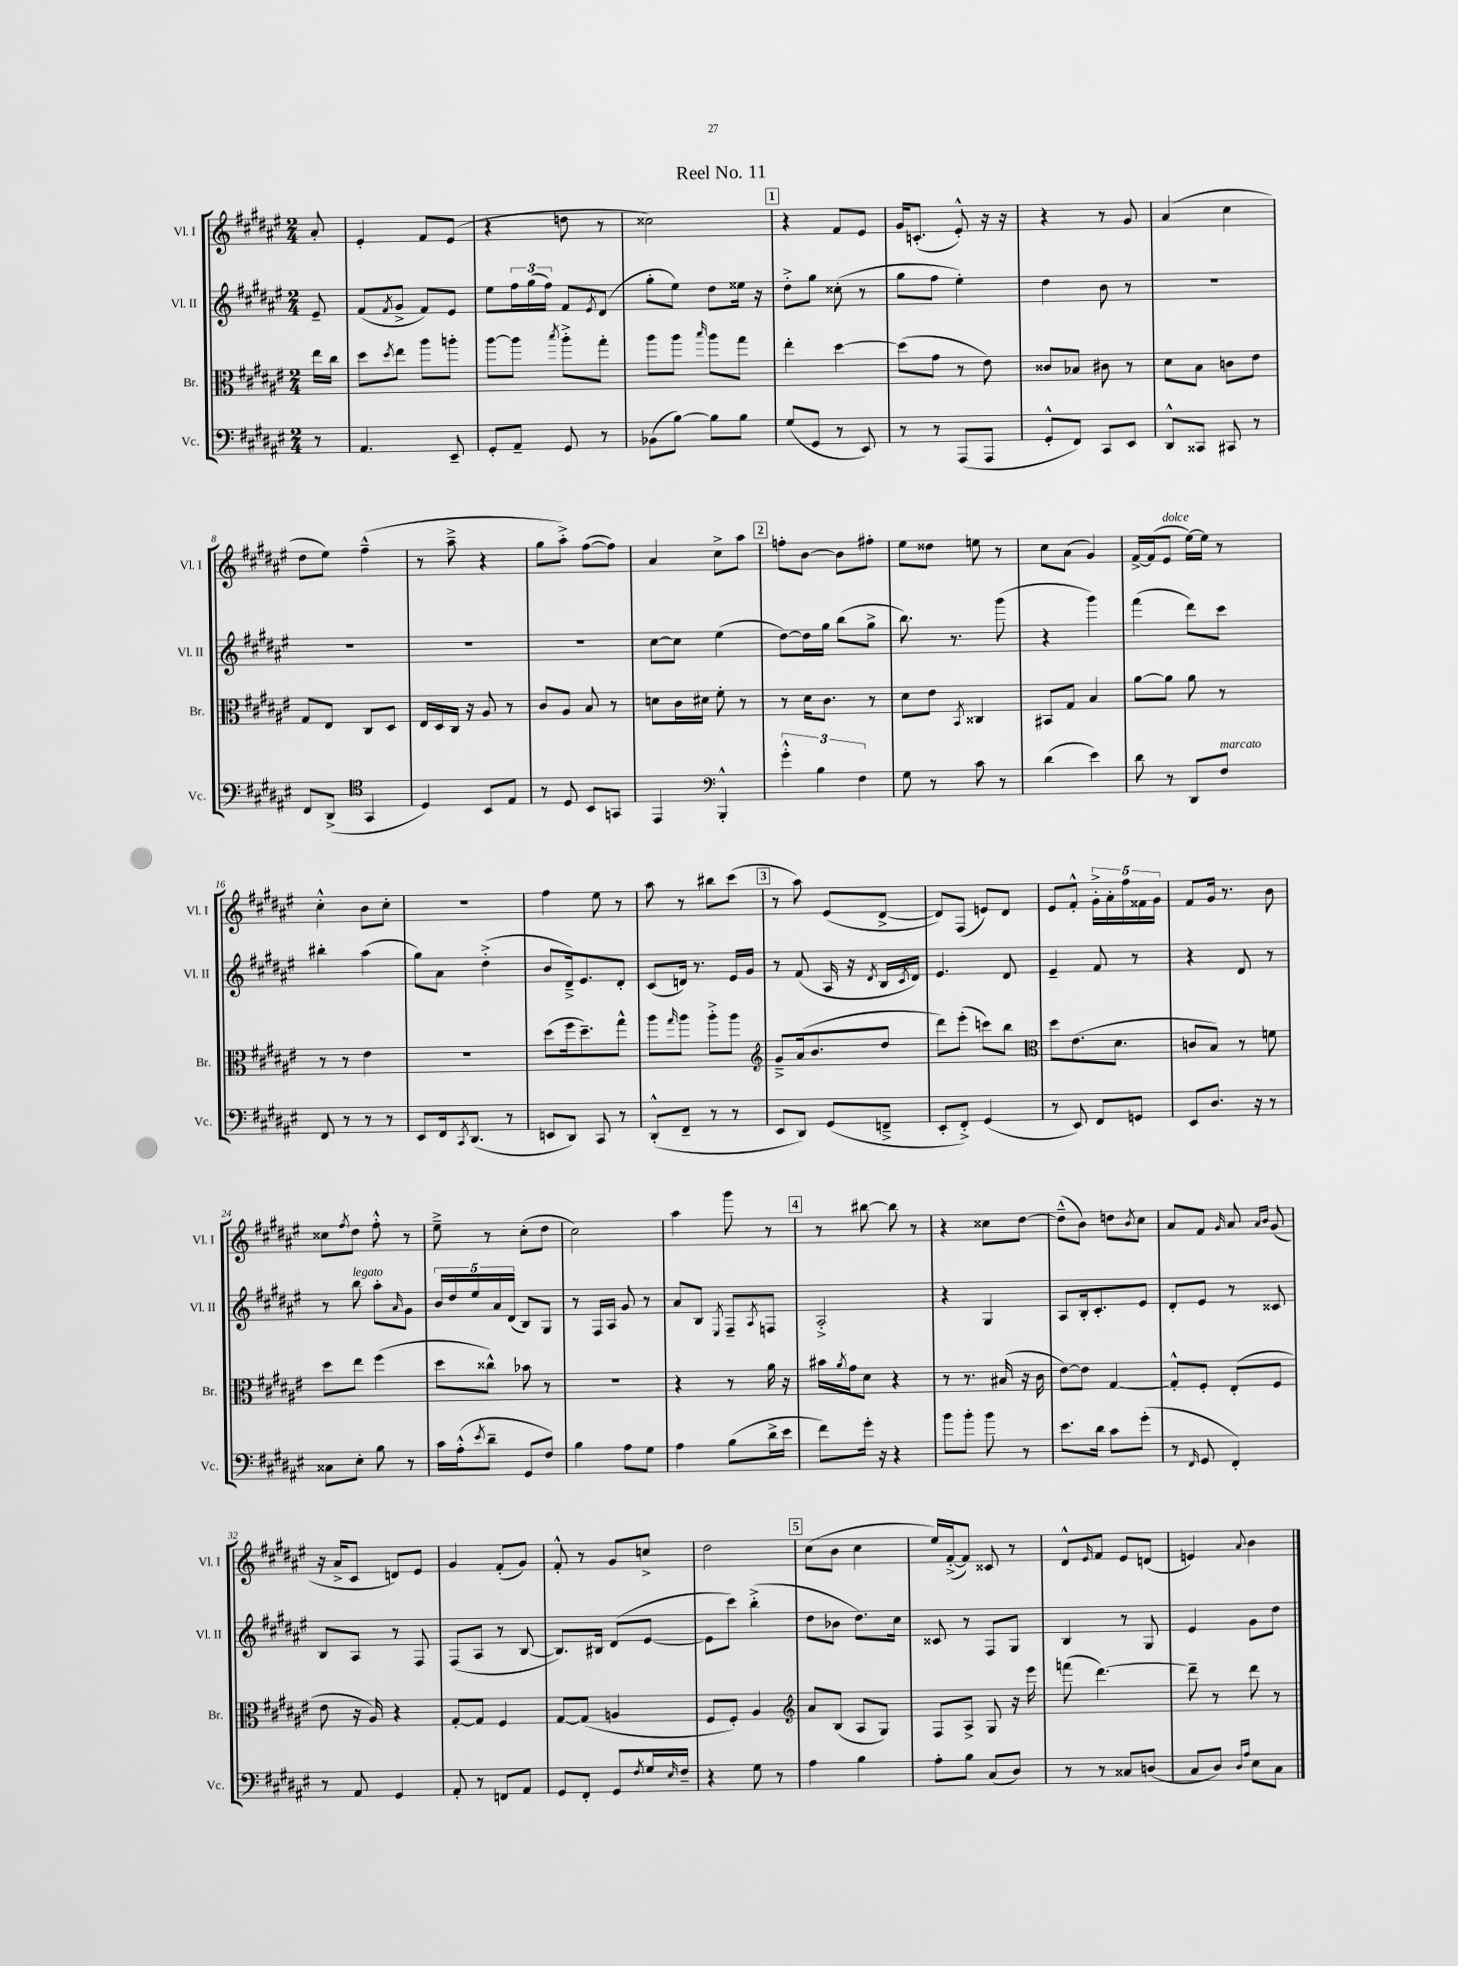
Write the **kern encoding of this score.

**kern	**kern	**kern	**kern
*part4	*part3	*part2	*part1
*staff4	*staff3	*staff2	*staff1
*I"Vc.	*I"Br.	*I"Vl. II	*I"Vl. I
*I'Vc.	*I'Br.	*I'Vl. II	*I'Vl. I
*clefF4	*clefC3	*clefG2	*clefG2
*k[f#c#g#d#a#e#]	*k[f#c#g#d#a#e#]	*k[f#c#g#d#a#e#]	*k[f#c#g#d#a#e#]
*M2/4	*M2/4	*M2/4	*M2/4
=	=	=	=
8r	16ee#\LL	8e#~/	8a#'/
.	16cc#\JJ	.	.
=1	=1	=1	=1
4.AA#/	8dd#\L	(8f#/L	4e#'/
.	8qdd#/	8qf#/	.
.	8ee#\J	8g#^/J	.
.	8aa#\L	8f#/L)	8f#/L
8EE#~/	8aan'\J	8e#/J	(8e#/J
=2	=2	=2	=2
8GG#'/L	[8aa#\L	8ee#\L	4r
8AA#~/J	8aa#\J]	24ff#\L	.
.	.	(24gg#\	.
.	.	24ff#\JJ)	.
.	8qbb/	.	.
8GG#/	8aa#'^\L	8f#/L	8ddn\
.	.	8qe#/	.
8r	8gg#'\J	(8d#/J	8r
=3	=3	=3	=3
(8BB-X\L	8aa#\L	8gg#'\L	2cc##X\)
[8B\J)	8aa#\J	8ee#\J)	.
.	16qqbb/	.	.
8B\L]	8aa#\L	8dd#\L	.
8B\J	8gg#\J	16ee##X\Jk	.
.	.	16r	.
!!LO:REH:place=s1:t=1
=4	=4	=4	=4
(8G#/L	4ee#'\	8dd#'^\L	4r
8GG#/J	.	8gg#\J	.
8r	[4dd#\	(8cc##X'\	8f#/L
8EE#/)	.	8r	8e#/J
=5	=5	=5	=5
8r	(8dd#\L]	8gg#\L	16g#/KL
.	.	.	(8.cn'/J
8r	8g#\J	8ff#\J	.
(8AAA#/L	8r	4ee#'\)	8e#'^^/)
8AAA#/J	8e#\)	.	16r
.	.	.	16r
=6	=6	=6	=6
8GG#'^^/L	8c##X/L	4dd#\	4r
8FF#/J)	8B-X/J	.	.
8CC#/L	8c#X\	8b\	8r
8EE#/J	8r	8r	8g#/
=7	=7	=7	=7
8DD#^^/L	8d#\L	2r	(4a#/
8CC##X/J	8B\J	.	.
8CC#X/	8cn\L	.	4cc#\
8r	8e#\J	.	.
!!LO:LB:g=z
=8	=8	=8	=8
8FF#/L	8G#/L	2r	8dd#\L
(8DD#^/J	8E#/J	.	8ee#\J)
*clefC4	*	*	*
4GG#/	8C#/L	.	(4ff#~^^\
.	8D#/J	.	.
=9	=9	=9	=9
4D#/)	16E#/LL	2r	8r
.	16D#/	.	.
.	16C#/JJ	.	8aa#~^\
.	16r	.	.
8BB/L	8A#/	.	4r
8E#/J	8r	.	.
=10	=10	=10	=10
8r	8c#/L	2r	8gg#\L
8D#/	8A#/J	.	8aa#'^\J)
8BB/L	8B/	.	([8ff#\L
8GGn/J	8r	.	8ff#\J])
=11	=11	=11	=11
4EE#/	8dn\L	[8cc#\L	4a#/
.	16c#\L	8cc#\J]	.
.	16d#X\JJ	.	.
*clefF4	*	*	*
4BBB'^^/	8f#'\	(4ee#\	8cc#^\L
.	8r	.	8aa#\J
!!LO:REH:place=s1:t=2
=12	=12	=12	=12
6g#'^^\	8r	[8dd#\L)	8ffn'\L
.	16d#\KL	16dd#\L]	[8b\J
6B\	.	.	.
.	8.c#\J	16gg#\JJ	.
.	.	(8bb\L	8b\L]
6F#\	.	.	.
.	8r	8gg#^\J	8ff#X'\J
=13	=13	=13	=13
8G#\	8d#\L	8.bb\)	8ee#\L
8r	8e#\J	.	8dd##X\J
.	.	8.r	.
.	8qBB/	.	.
8c#\	4C##X/	.	8een\
8r	.	(8ggg#\	8r
=14	=14	=14	=14
(4d#\	8BB#X/L	4r	8cc#\L
.	8G#/J	.	(8a#\J
4e#\)	4B/	4ggg#\)	4g#/)
=15	=15	=15	=15
8d#\	[8a#\L	(4fff#\	[16f#^/LL
.	.	.	(16f#/J]
!	!	!	!LO:TX:a:i:t=dolce
8r	8a#\J]	.	8e#/J
8DD#/L	8a#\	8ddd#\L)	[16ee#\LL)
.	.	.	16ee#\JJ]
!LO:TX:a:i:t=marcato	!	!	!
8F#/J	8r	8ccc#\J	8r
!!LO:LB:g=z
=16	=16	=16	=16
8FF#/	8r	4bb#X'\	4cc#'^^\
8r	8r	.	.
8r	4e#\	(4aa#\	8b\L
8r	.	.	8cc#'\J
=17	=17	=17	=17
8EE#/L	2r	8gg#\L)	2r
16FF#/k	.	8a#\J	.
8qCC#/	.	.	.
(8.DD#/J	.	.	.
.	.	(4dd#'^\	.
8r	.	.	.
=18	=18	=18	=18
8EEn/L	(8dd#\L	8b/L	4ff#\
8DD#/J)	16ff#\k	16d#~^/k)	.
.	8.dd#~\)	8.e#/	.
8CC#/	.	.	8ee#\
8r	8gg#^^\J	8d#'/J	8r
=19	=19	=19	=19
(8DD#'^^/L	8aa#\L	(8c#/L	8aa#\
.	16qqgg#/	.	.
8FF#~/J	8aa#\J	16dn/Jk)	8r
.	.	8.r	.
8r	8aa#'^\L	.	8bb#X\L
8r	8aa#\J	16e#/LL	(8ccc#\J
.	.	16g#/JJ	.
!!LO:REH:place=s1:t=3
=20	=20	=20	=20
*	*clefG2	*	*
8EE#/L	8g#~^/L	8r	8r
8DD#/J)	(16a#/k	(8f#/	8aa#\)
.	8.b/	.	.
(8GG#/L	.	16A#/	(8e#/L
.	.	16r	.
.	.	8qd#/	.
8FFn~^/J	8dd#/J	16B/LL	[8d#^/J
.	.	8qc#/	.
.	.	16d#/JJ)	.
=21	=21	=21	=21
8EE#'/L	8ddd#\L)	4.e#/	8d#/L])
8FF#'^/J)	(8eee#'\J	.	(8F#/J
(4GG#/	8cccn\L)	.	8en/L)
.	8bb\J	8d#/	8d#/J
=22	=22	=22	=22
*	*clefC3	*	*
8r	8dd#\L	4e#~/	8e#/L
8EE#/)	(8.e#\	.	8f#'^^/J
8FF#/L	.	8f#/	20g#'^\LL
.	.	.	20a#'\
.	8.d#\J	.	.
.	.	.	20ff#\
8GGn/J	.	8r	.
.	.	.	20f##X\
.	.	.	20g#\JJ
=23	=23	=23	=23
8EE#/L	8cn/L	4r	8f#/L
8.D#/J	8B/J)	.	16g#/Jk
.	.	.	8.r
.	8r	8d#/	.
16r	.	.	.
8r	8fn\	8r	8b\
!!LO:LB:g=z
=24	=24	=24	=24
8C##X\L	8dd#\L	8r	8cc##X\L
.	.	.	8qff#/
!	!	!LO:TX:a:i:t=legato	!
8E#'\J	8ee#\J	8bb\	8dd#\J
8B\	(4ff#\	8aa#'\L	8ff#'^^\
.	.	16qqa#/	.
8r	.	8g#\J	8r
=25	=25	=25	=25
16c#\LL	8dd#\L	20b/LL	8ee#~^\
.	.	20dd#/	.
(16A#'^^\J	.	.	.
.	.	20ee#/	.
8qe#/	.	.	.
8d#~\J	8cc##X^^\J)	.	8r
.	.	20a#/	.
.	.	(20d#/JJ	.
8GG#/L	8b-X\	8B/L)	(8cc#'\L
8F#/J)	8r	8G#/J	8dd#\J
=26	=26	=26	=26
4B\	2r	8r	2cc#\)
.	.	16F#/LL	.
.	.	16A#/JJ	.
8A#\L	.	8g#/	.
8G#\J	.	8r	.
=27	=27	=27	=27
4A#\	4r	8a#/L	4aa#\
.	.	8B/J	.
.	.	8qE#/	.
(8B\L	8r	8F#~/L	8ggg#\
.	.	8qA#/	.
16d#^\L	16a#\	8Fn/J	8r
16e#\JJ	16r	.	.
!!LO:REH:place=s1:t=4
=28	=28	=28	=28
8f#\L)	16b#X\LL	2A#'^/	8r
.	8qa#/	.	.
.	16g#\J	.	.
16g#'\Jk	8d#\J	.	[8bb#X\
16r	.	.	.
4r	4r	.	8bb#\]
.	.	.	8r
=29	=29	=29	=29
8b\L	8r	4r	4r
8b'\J	8.r	.	.
8b\	.	4G#/	8cc##X\L
.	(16B#X/	.	.
8r	16r	.	[8dd#\J
.	16c#\	.	.
=30	=30	=30	=30
8.e#\L	[8e#\L)	8A#/L	(8dd#~^^\L]
.	8e#\J]	16B'/k	8b\J)
16d#\Jk	.	8.c#'/	.
8c#\L	[4G#/	.	8ddn\L
.	.	.	8qb/
(8g#'\J	.	8e#/J	8cc#\J
=31	=31	=31	=31
8r	8G#'^^/L]	8d#'/L	8a#/L
16qqFF#/	.	.	.
8GG#/	8F#'/J	8e#/J	8f#/J
.	.	.	16qqg#/
4FF#'/)	(8E#'/L	8r	8a#/
.	.	.	16qqa#/LL
.	.	.	16qqb/JJ
.	8F#/J	8c##X/	(8g#/
!!LO:LB:g=z
=32	=32	=32	=32
8r	8e#\	8B/L	16r
.	.	.	16a#^/KL
8AA#/	16r	8A#/J	8c#/J
.	16A#/)	.	.
4GG#/	4r	8r	8dn/L)
.	.	8F#/	8e#/J
=33	=33	=33	=33
8AA#'/	[8G#'/L	(8F#/L	4g#/
8r	8G#/J]	8A#/J	.
8FFn/L	4F#/	8r	(8f#'/L
8AA#/J	.	[8B/	8g#/J)
=34	=34	=34	=34
8GG#/L	[8G#/L	8.B/L])	8f#'^^/
8FF#'/J	(8G#/J]	.	8r
.	.	16B#X/Jk	.
8GG#/L	4An/	(8d#/L	8g#/L
8qF#/	.	.	.
16G#/L	.	[8e#/J	8ccn^/J
16qqE#/	.	.	.
16F#~/JJ	.	.	.
=35	=35	=35	=35
4r	8F#/L	8e#\L]	2dd#\
.	8F#'/J)	8ccc#\J)	.
8G#\	4A#/	(4bb'^\	.
8r	.	.	.
!!LO:REH:place=s1:t=5
=36	=36	=36	=36
*	*clefG2	*	*
4A#\	8a#/L	8dd#\L	(8cc#\L
.	(8B/J	8b-X\J	8b\J
4B\	8A#/L	8.dd#\L)	4cc#\
.	8G#/J)	.	.
.	.	16cc#\Jk	.
=37	=37	=37	=37
8A#'\L	8F#/L	8c##X/	16ee#/LL)
.	.	.	([16f#'^/J
8B\J	8A#^/J	8r	8f#/J])
(8C#/L	8G#/	8F#/L	8c##X/
8D#/J)	16r	8G#/J	8r
.	16eee#\	.	.
=38	=38	=38	=38
8r	(8fffn\	4B/	8d#^^/L
.	.	.	16qqe#/
8r	[4.ddd#\)	.	8f#/J
8C##X/L	.	8r	8e#/L
(8Dn/J	.	8G#/	(8dn/J
=39	=39	=39	=39
8C#/L	8ddd#~\]	4e#/	4en/)
8D#/J)	8r	.	.
16qqD#/LL	.	.	.
16qqA#/JJ	.	.	8qqa#/
8E#\L	8ddd#\	8g#\L	4b\
8C#\J	8r	8dd#\J	.
==	==	==	==
*-	*-	*-	*-
